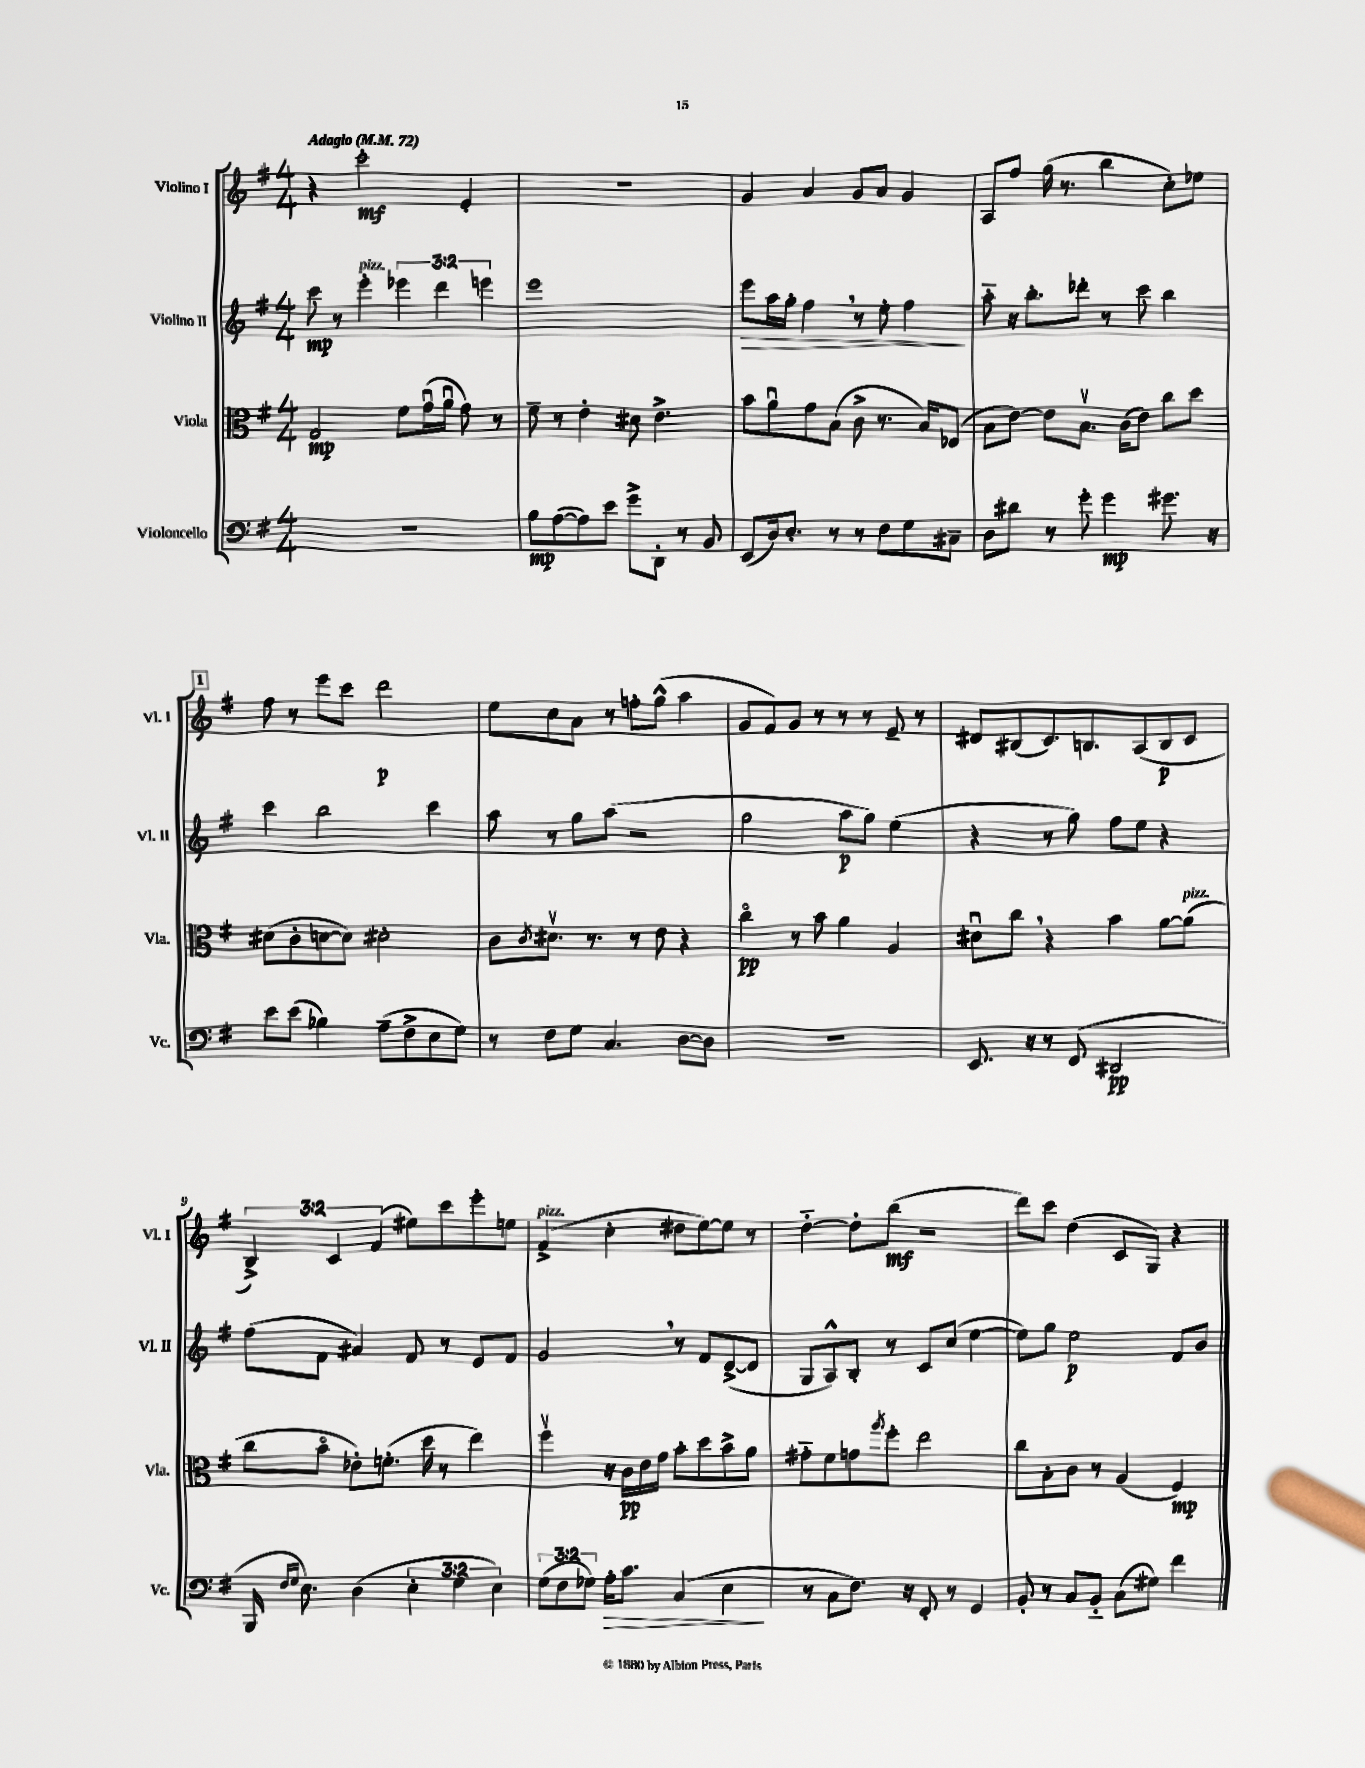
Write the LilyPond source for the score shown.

<<
\new StaffGroup <<
\new Staff = "s0" \with { instrumentName = "Violino I" shortInstrumentName = "Vl. I" } {
    \clef treble \key g \major \numericTimeSignature \time 4/4 \override Staff.TupletNumber.text = #tuplet-number::calc-fraction-text \tempo "Adagio" 4 = 72
    r4 c'''2-.\mf e'4-. |
    r1 |
    g'4 a'4 g'8 a'8 g'4 |
    a8 fis''8 g''16( r8. b''4 c''8-.) ees''8 |
    \mark \markup { \box "1" } fis''8 r8 e'''8 c'''8 d'''2\p |
    e''8 c''8 a'8 r8 f''8-. g''8-^( a''4 |
    g'8 fis'8) g'8 r8 r8 r8 e'8-- r8 |
    dis'8 bis8( c'8.) b8. a8( b8\p c'8 |
    \tuplet 3/2 { b4->) c'4 fis'4( } eis''8) c'''8 e'''8-. e''8 |
    fis'4->^\markup { \italic "pizz." }( c''4-. dis''8 e''8~) e''8 r8 |
    d''4~-_ d''8-. b''8\mf( r2 |
    d'''8) c'''8 d''4( c'8 g8) r4 \bar "|." |
}
\new Staff = "s1" \with { instrumentName = "Violino II" shortInstrumentName = "Vl. II" } {
    \clef treble \key g \major \numericTimeSignature \time 4/4 \override Staff.TupletNumber.text = #tuplet-number::calc-fraction-text
    c'''8\mp r8 e'''4-.^\markup { \italic "pizz." } \tuplet 3/2 { ees'''4 d'''4 e'''4 } |
    e'''1 |
    e'''8\> a''16 g''16-. fis''4 \breathe r8 e''8-. fis''4\! |
    a''8-_ r16 b''8.-. des'''8-. r8 c'''8 b''4 |
    \mark \markup { \box "1" } c'''4 b''2 c'''4 |
    a''8 r8 g''8 a''8( r2 |
    g''2 a''8\p g''8) e''4( |
    r4 r8 g''8) fis''8 e''8 r4 |
    fis''8( fis'8 ais'4) fis'8 r8 e'8 fis'8 |
    g'2 \breathe r8 fis'8 d'8~->( d'8 |
    g8 a8-^) b8-. r8 c'8 c''8( e''4~ |
    e''8) g''8 e''2\p fis'8 b'8 \bar "|." |
}
\new Staff = "s2" \with { instrumentName = "Viola" shortInstrumentName = "Vla." } {
    \clef alto \key g \major \numericTimeSignature \time 4/4
    g2\mp fis'8 g'16\downbow( a'16\downbow g'8) r8 |
    fis'8-- r8 e'4-. dis'8 e'4.-> |
    b'8 a'8\downbow g'8 b8( c'8-> r8. b16) ees8( |
    b8 e'8~) e'8 b8.\upbow c'16( e'8) c''8 d''8 |
    \mark \markup { \box "1" } dis'8( c'8-. d'8~ d'8) dis'2-. |
    c'8 \acciaccatura { c'8 } dis'8.\upbow r8. r8 e'8 r4 |
    c''4\flageolet\pp r8 b'8 a'4 a4 |
    dis'8\downbow c''8 \breathe r4 b'4 a'8~ a'8^\markup { \italic "pizz." }( |
    c''8 b'8\flageolet ees'8-.) f'8.-.( d''16 r8 e''4) |
    fis''4\upbow r16 c'16\pp e'16 g'16 b'8-. d''8 b'8-> a'8 |
    gis'8-_ fis'8 g'8 \acciaccatura { a''8 } fis''8-. e''2 |
    c''8 b8-. c'8 r8 a4( fis4\mp) \bar "|." |
}
\new Staff = "s3" \with { instrumentName = "Violoncello" shortInstrumentName = "Vc." } {
    \clef bass \key g \major \numericTimeSignature \time 4/4 \override Staff.TupletNumber.text = #tuplet-number::calc-fraction-text
    R1 |
    b8\mp a8~( a8) e'8 g'8-> d,8-. r8 b,8 |
    e,8( d16) e8.-. r8 r8 fis8 g8 cis8-- |
    d8 dis'8 r8 g'8-. g'4\mp gis'8. r16 |
    \mark \markup { \box "1" } e'8 e'8( bes4) a8--( fis8-> e8 g8) |
    r8 fis8 g8 c4. d8~ d8 |
    R1 |
    e,8. r16 r8 fis,8( dis,2\pp |
    b,,16 \grace { fis16 g16 } e8.) d4( \tuplet 3/2 { e4-. g4 e4) } |
    \tuplet 3/2 { g8( fis8 ges8) } a16-.\> c'8. c4( e4\! |
    r8 c8 fis8.) r16 fis,8-. r8 g,4 |
    b,8-. r8 c8 b,8-_ c8( gis8) fis'4 \bar "|." |
}
>>
>>
